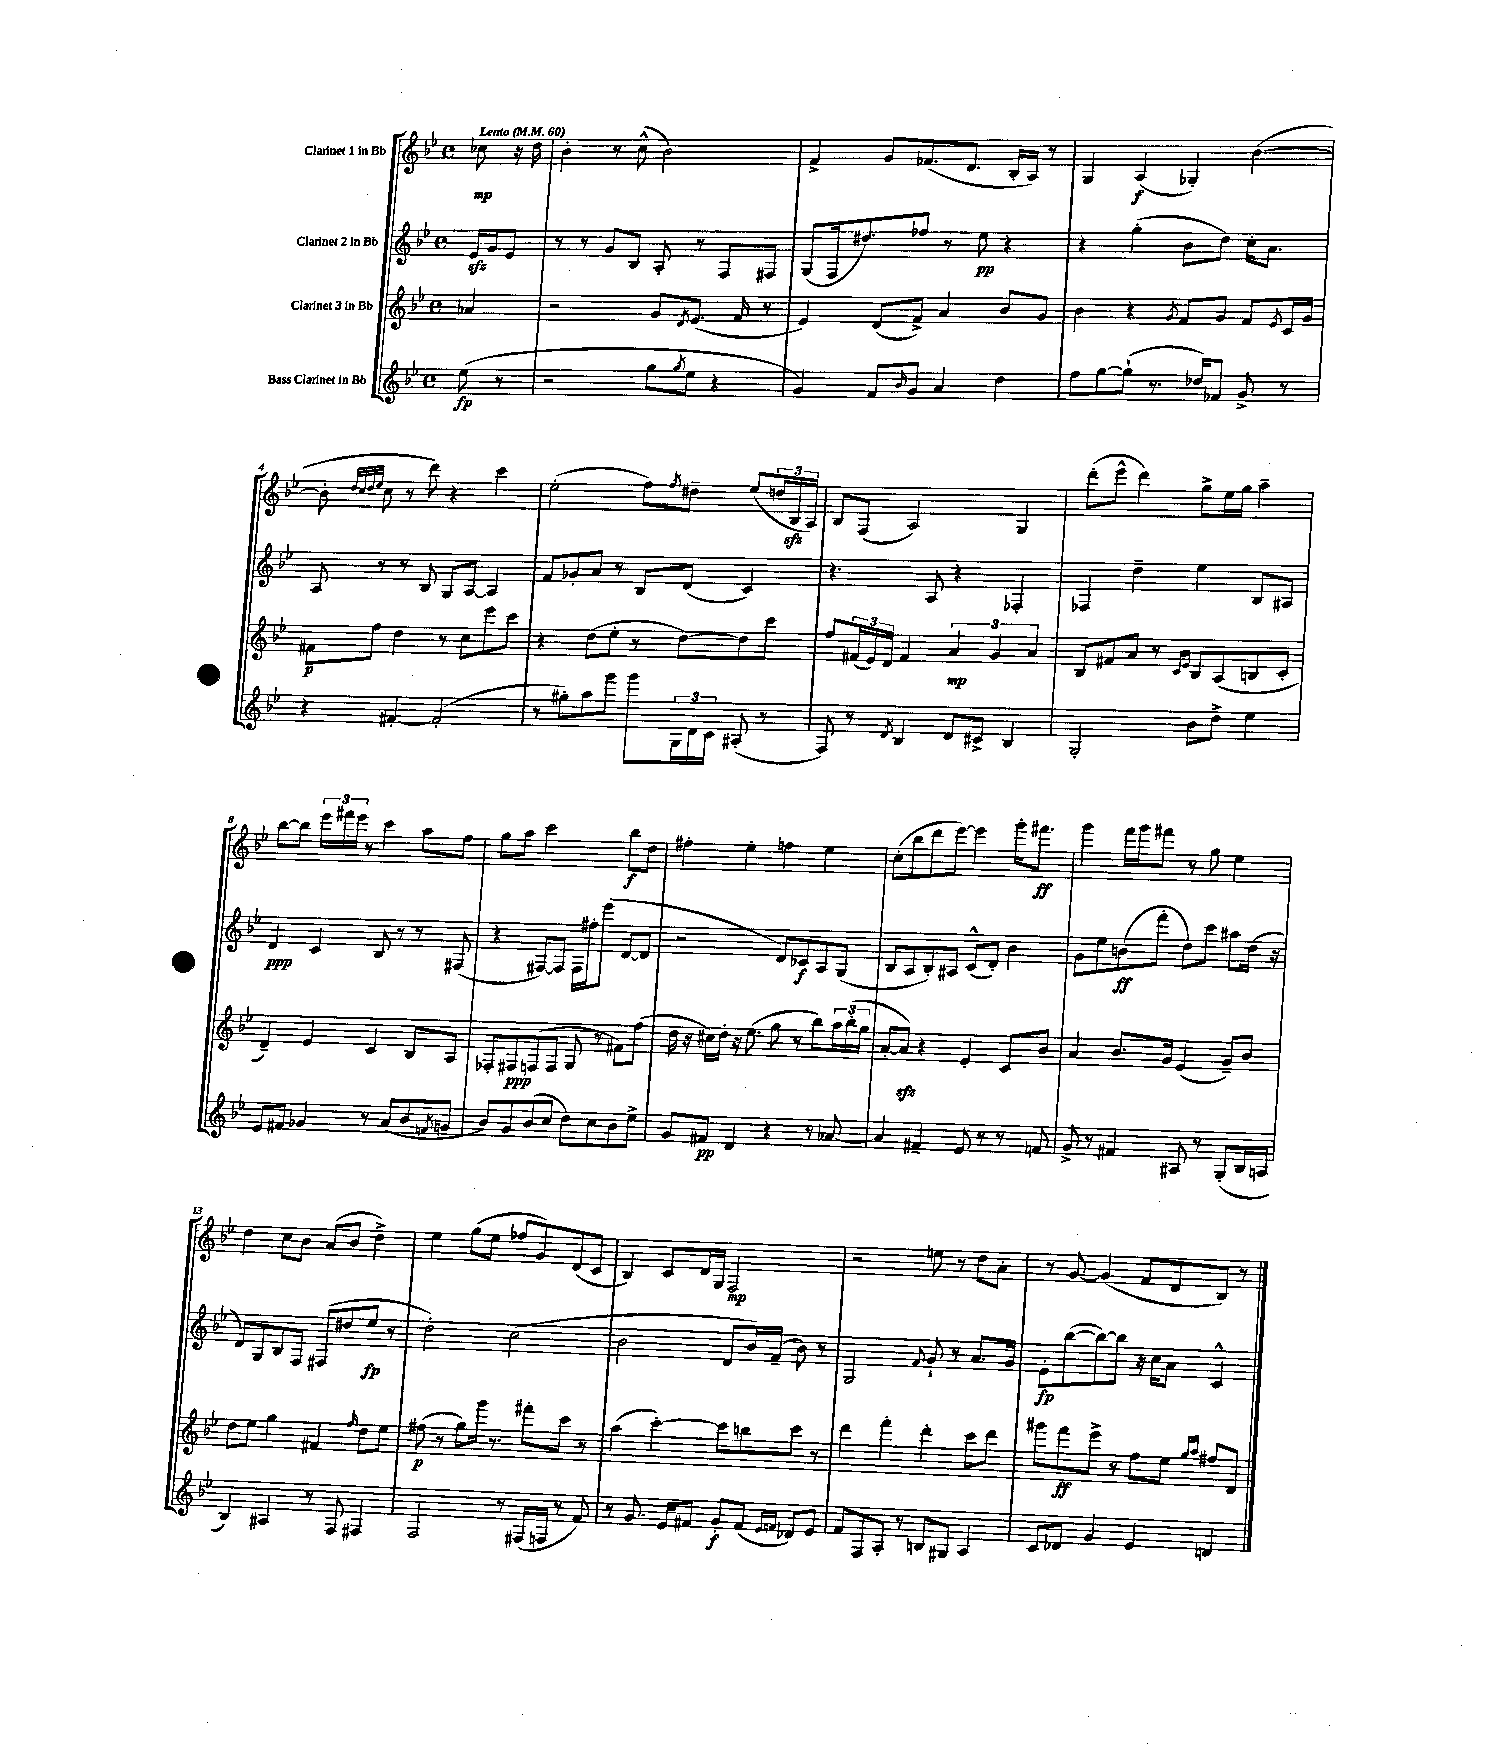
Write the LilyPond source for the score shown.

<<
\new StaffGroup <<
\new Staff = "s0" \with { instrumentName = "Clarinet 1 in Bb" } {
    \clef treble \key bes \major \defaultTimeSignature \time 4/4 \partial 4 \tempo "Lento" 4 = 60
    ces''8\mp r16 d''16 |
    bes'4-. r8 c''8-^( bes'2) |
    f'4-> g'8 fes'8.( d'8. bes16-. a16) r8 |
    g4 a4\f( ges4-.) bes'4~( |
    bes'8-. \grace { d''32 c''32 d''32 ees''32 } c''8 r8 d'''8) r4 c'''4 |
    ees''2-.( f''8) \acciaccatura { f''8 } dis''8-- ees''8( \tuplet 3/2 { d''16 bes16\sfz a16) } |
    bes8 f8( a2) g4 |
    d'''8-.( ees'''8-^ d'''4) g''8-> ees''16 g''16 a''4-- |
    bes''8~ bes''8 \tuplet 3/2 { ees'''16 fis'''16 ees'''16 } r8 c'''4 a''8 f''8 |
    g''8 a''8 c'''2 bes''8\f d''8 |
    fis''4-. ees''4-. f''4 ees''4 |
    c''8-.( bes''8 d'''8 ees'''8~) ees'''4 g'''16-. fis'''8.\ff |
    g'''4 f'''16 g'''16 fis'''8 r8 g''8 ees''4 |
    d''4 c''8 bes'8 a'8( bes'8 d''4->) |
    ees''4 g''8( ees''8 fes''8 g'8) d'8( c'8 |
    bes4) c'8 d'16 g16 f2\mp |
    r2 e''8 r8 d''8 a'8-. |
    r8 g'8~ g'4( f'8 d'8 bes8) r8 \bar "|." |
}
\new Staff = "s1" \with { instrumentName = "Clarinet 2 in Bb" } {
    \clef treble \key bes \major \defaultTimeSignature \time 4/4 \partial 4
    ees'16\sfz g'16 ees'8 |
    r8 r8 g'8 bes8 a8-. r8 f8 fis8 |
    g8( f16 dis''8.) fes''8 r8 ees''8\pp r4 |
    r4 g''4-.( bes'8 d''8) c''16-. a'8. |
    a8 r8 r8 bes8 g8 a8~ a4 |
    f'8 ges'8-. a'8 r8 bes8 d'8( c'4) |
    r4. a8 r4 fes4-. |
    fes4 d''4-- ees''4 bes8 ais8 |
    d'4\ppp c'4 bes8 r8 r8 fis8( |
    r4 fis8~) fis8 fis16 fis''16-. ees'''8( d'8~ d'8 |
    r2 d'8) ces'8\f a8 g8( |
    bes8 a8 bes8-.) ais8 c'8-^( d'8-.) bes'4 |
    g'8 ees''8 b'8\ff( f'''8-. d''8) c'''8 ais''8 d''16( r16 |
    d'8) g8 bes8 f8 fis8( dis''8 ees''8\fp r8 |
    d''2-.) c''2( |
    bes'2 d'8 bes'16) f'16--( bes'8) r8 |
    g2 \appoggiatura { f'8 } g'8-! r8 a'8. g'16 |
    ees'8-.\fp bes''8~( bes''8~) bes''8 r16 c''16 a'8 c'4-^ \bar "|." |
}
\new Staff = "s2" \with { instrumentName = "Clarinet 3 in Bb" } {
    \clef treble \key bes \major \defaultTimeSignature \time 4/4 \partial 4
    aes'4 |
    r2 g'8 \acciaccatura { d'8 } ees'8.( f'16 r8 |
    ees'4) d'8( f'8->) a'4 bes'8 g'8 |
    bes'4 r4 \acciaccatura { g'8 } f'8 g'8 f'8 \acciaccatura { ees'8 } c'16 g'16 |
    fis'8\p f''8 d''4 r8 c''8 ees'''8 c'''8 |
    r4 d''8( ees''8-. r8 d''8~) d''8 c'''8 |
    f''8 \tuplet 3/2 { fis'16( ees'16) d'16 } fis'4 \tuplet 3/2 { a'4\mp g'4 a'4 } |
    bes8 fis'8 a'8 r8 \grace { c'16 ees'16 } bes8 a8( b8 c'8-. |
    d'4--) ees'4 c'4 bes8 a8 |
    fes8-. fis8\ppp f8( f8 g8 r8 fis'8) f''8( |
    d''16 r16 cis''16) d''16-. r16 ees''8.( g''8 r8 bes''8) \tuplet 3/2 { a''16 bes''16-.( g''16 } |
    a'8~-. a'8\sfz) r4 ees'4-. c'8 bes'8 |
    a'4 bes'8. g'16 ees'4( g'8--) bes'8 |
    d''8 ees''8 g''4 fis'4 \grace { f''16 } d''8 ees''8 |
    fis''8\p( r8 g''8) g'''16 r8. fis'''8-. c'''8 r8 |
    a''4( c'''4~-.) c'''8 b''8 c'''8 r8 |
    d'''4 f'''4-. d'''4-. c'''8 d'''8 |
    gis'''8 f'''8\ff ees'''8-> r8 f''8 ees''8 \grace { g''16 a''16 } fis''8 d'8 \bar "|." |
}
\new Staff = "s3" \with { instrumentName = "Bass Clarinet in Bb" } {
    \clef treble \key bes \major \defaultTimeSignature \time 4/4 \partial 4
    ees''8\fp( r8 |
    r2 g''8 \acciaccatura { g''8 } ees''8 r4 |
    g'4) f'8 \grace { bes'16 } g'8 a'4 d''4 |
    f''8 g''8~ g''8-!( r8. des''16) fes'8 g'8-> r8 |
    r4 fis'4~-. fis'2-.( |
    r8 gis''8-.) a''8 g'''8 g'''8 \tuplet 3/2 { g16 d'16 c'16 } ais8-.( r8 |
    f8) r8 \acciaccatura { d'8 } bes4 d'8 cis'8-> bes4 |
    g2-. bes'8 d''8-> ees''4 |
    ees'8 fis'8 ges'4 r8 a'8( bes'8 \acciaccatura { f'8 } g'8 |
    bes'8) g'8 bes'8( c''8 d''8) c''8 bes'8 ees''8-> |
    g'8 fis'8\pp d'4 r4 r8 aes'8~ |
    aes'4 fis'4-- ees'8 r8 r8 f'8 |
    g'8-> r8 fis'4 ais8 r8 g8-.( bes16 a16 |
    bes4) ais4 r8 f8 fis4 |
    f2 r8 fis16( f16 r8 f'8) |
    r8 g'8. ees'16 fis'8 g'8-.\f fis'8( \grace { ees'16 f'16 } des'8) ees'8 |
    f'8 f8 a8-. r8 b8 gis8 a4 |
    c'8 des'8 g'4 ees'4 d'4 \bar "|." |
}
>>
>>
